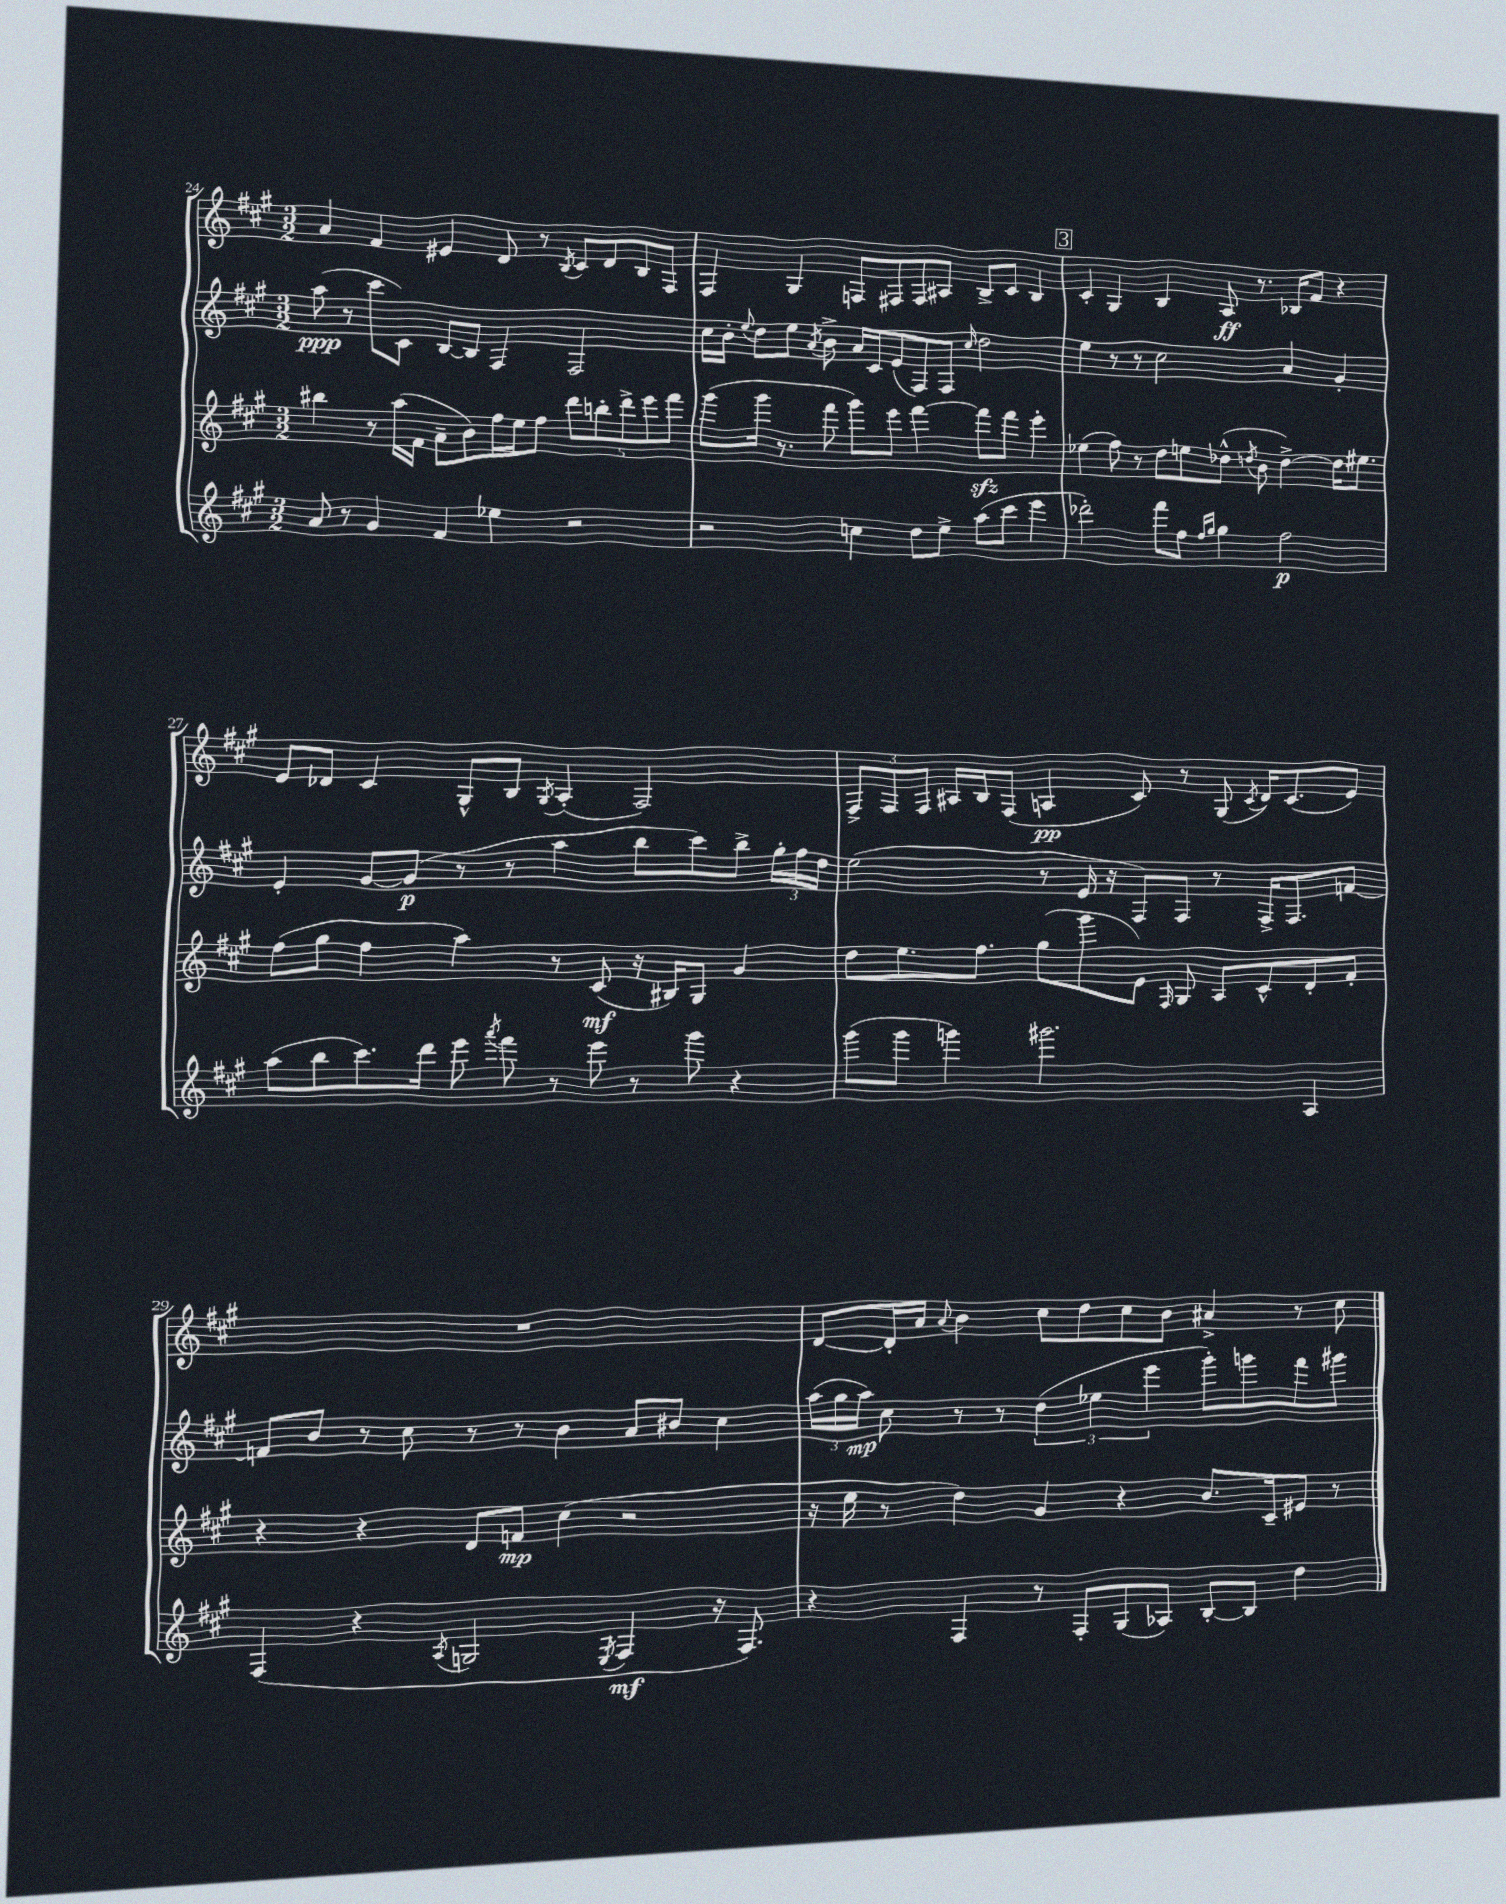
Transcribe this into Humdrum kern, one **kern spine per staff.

**kern	**kern	**kern	**kern
*staff4	*staff3	*staff2	*staff1
*clefG2	*clefG2	*clefG2	*clefG2
*k[f#c#g#]	*k[f#c#g#]	*k[f#c#g#]	*k[f#c#g#]
*M3/2	*M3/2	*M3/2	*M3/2
8a/	4bb#\	(8aa\	4a/
8r	.	8r	.
4g#/	8r	8ccc#\L	4f#/
.	(16aa\LL	8c#\J)	.
.	16f#\JJ	.	.
4f#/	8a~\L	[8B/L	4e#/
.	8b\)	8B/]J	.
4ee-\	16ff#\L	4F#/	8d/
.	16ee\J	.	.
.	8ff#\J	.	8r
.	.	.	8qB/
2r	10ddd\L	2F#/	8c#/L
.	10bb'\	.	.
.	.	.	8d/
.	10ddd^\	.	.
.	.	.	8B/
.	10eee\	.	.
.	.	.	8F#/J
.	10fff#\J	.	.
=	=	=	=
2r	(8ggg#\L	16cc#\LL	4F#/
.	.	16b'\JJ	.
.	.	8qqee/	.
.	16ggg#\Jk	8dd\L	.
.	8.r	.	.
.	.	8ee\J	4G#/
.	.	8qa/	.
.	8fff#\	8b^\	.
4cc\	8ggg#\L)	16a/LL	8F/L
.	.	16c#/J	.
.	8eee\J	(8e/	8F#/
8dd\L	[4fff#\	8F#/)	8F#/
8ee^\J	.	8F#/J	8A#/J
.	.	16qqcc#/	.
(8aa\L	8fff#\]L	2dd\	8B^/L
8ccc#\J	8fff#\J	.	8c#/J
4eee\	4eee'\	.	4B/
=	=	=	=
2ddd-'\)	(4ee-\	4ee\	4c#'/
.	8ff#\)	8r	4G#/
.	8r	8r	.
8fff#\L	8dd\L	2cc#\	4B/
8ff#\J	8ee\	.	.
16qqff#/LL	.	.	.
16qqgg#/JJ	.	.	.
4gg#\	(8dd-^^\J	.	8A/
.	8qdd/	.	.
.	8b\	.	8.r
2ff#\	[4dd^\)	4a/	.
.	.	.	16B-/LK
.	.	.	8f#/J
.	16dd\]LK	4g#'/	4r
.	8.ee#\J	.	.
=	=	=	=
(8aa\L	(8ff#\L	4e'/	8e/L
8bb\	8gg#\J	.	8d-/J
8.ccc#\)	4ff#\	[8g#/L	4c#/
.	.	(8g#/]J	.
16ddd\Jk	.	.	.
8eee\	4aa\)	8r	8G#^^/L
8qaaa/	.	.	.
8fff#\	.	8r	8B/J
.	.	.	8qG#/
8r	8r	4aa\	(4A'/
8eee\	(8c#/	.	.
8r	16r	8bb\L	2F#/)
.	16B#/LK)	.	.
8ggg#\	8G#/J	8ccc#\)	.
4r	4g#/	8bb^\J	.
.	.	24gg#'\LL	.
.	.	24ff#\	.
.	.	24dd\JJ	.
=	=	=	=
(8ggg#\L	8dd\L	(2ee\	12F#^/L
.	.	.	12F#/
8ggg#\J	8.ee\	.	.
.	.	.	12F#/J
4ggg\)	.	.	16A#/LL
.	8.ff#\J	.	16B/J
.	.	.	(8F#/J
2.ggg#\	(8gg#\L	8r	4A/
.	8ggg#\	16e/	.
.	.	16r	.
.	8e\J)	8F#/L)	8c#/)
.	16qqF#/	.	.
.	8G#/	8F#/J	8r
.	8A/L	8r	(8G#/
.	.	.	8qc#/
.	8c#^^/	16F#^/LK	16d/LK)
.	.	8.F#/	(8.c#/
4A/	8d'/	.	.
.	8f#'/J	[8f/J	8e/J)
=	=	=	=
(4F#/	4r	8f/]L	1.r
.	.	8b/J	.
4r	4r	8r	.
.	.	8cc#\	.
8qA/	.	.	.
2G/	8d/L	8r	.
.	8f/J	8r	.
.	(4cc#\	4b\	.
8qE/	.	.	.
4F#/	2r	8a/L	.
.	.	8b#/J	.
16r	.	4cc#\	.
8.F#/)	.	.	.
=	=	=	=
4r	16r	(24aa\LL	[8d/L
.	.	24gg#\	.
.	16ee\	.	.
.	.	24aa\JJ)	.
.	8r	8cc#\	16d'/]L
.	.	.	16a/JJ
.	.	.	8qqa/
4F#/	4dd\)	8r	4b\
.	.	8r	.
8r	4g#/	(6dd\	8cc#\L
8F#'/L	.	.	8dd\
.	.	6ee-\	.
(8G#/	4r	.	8cc#\
.	.	6eee\	.
8A-/J)	.	.	8b\J
[8B'/L	8.b/L	8ggg#'\L)	4a#^/
8B/]J	.	8ggg\	.
.	16c#~/k	.	.
4dd\	8e#/J	8fff#\	8r
.	8r	8ggg#\J	8cc#\
==	==	==	==
*-	*-	*-	*-
